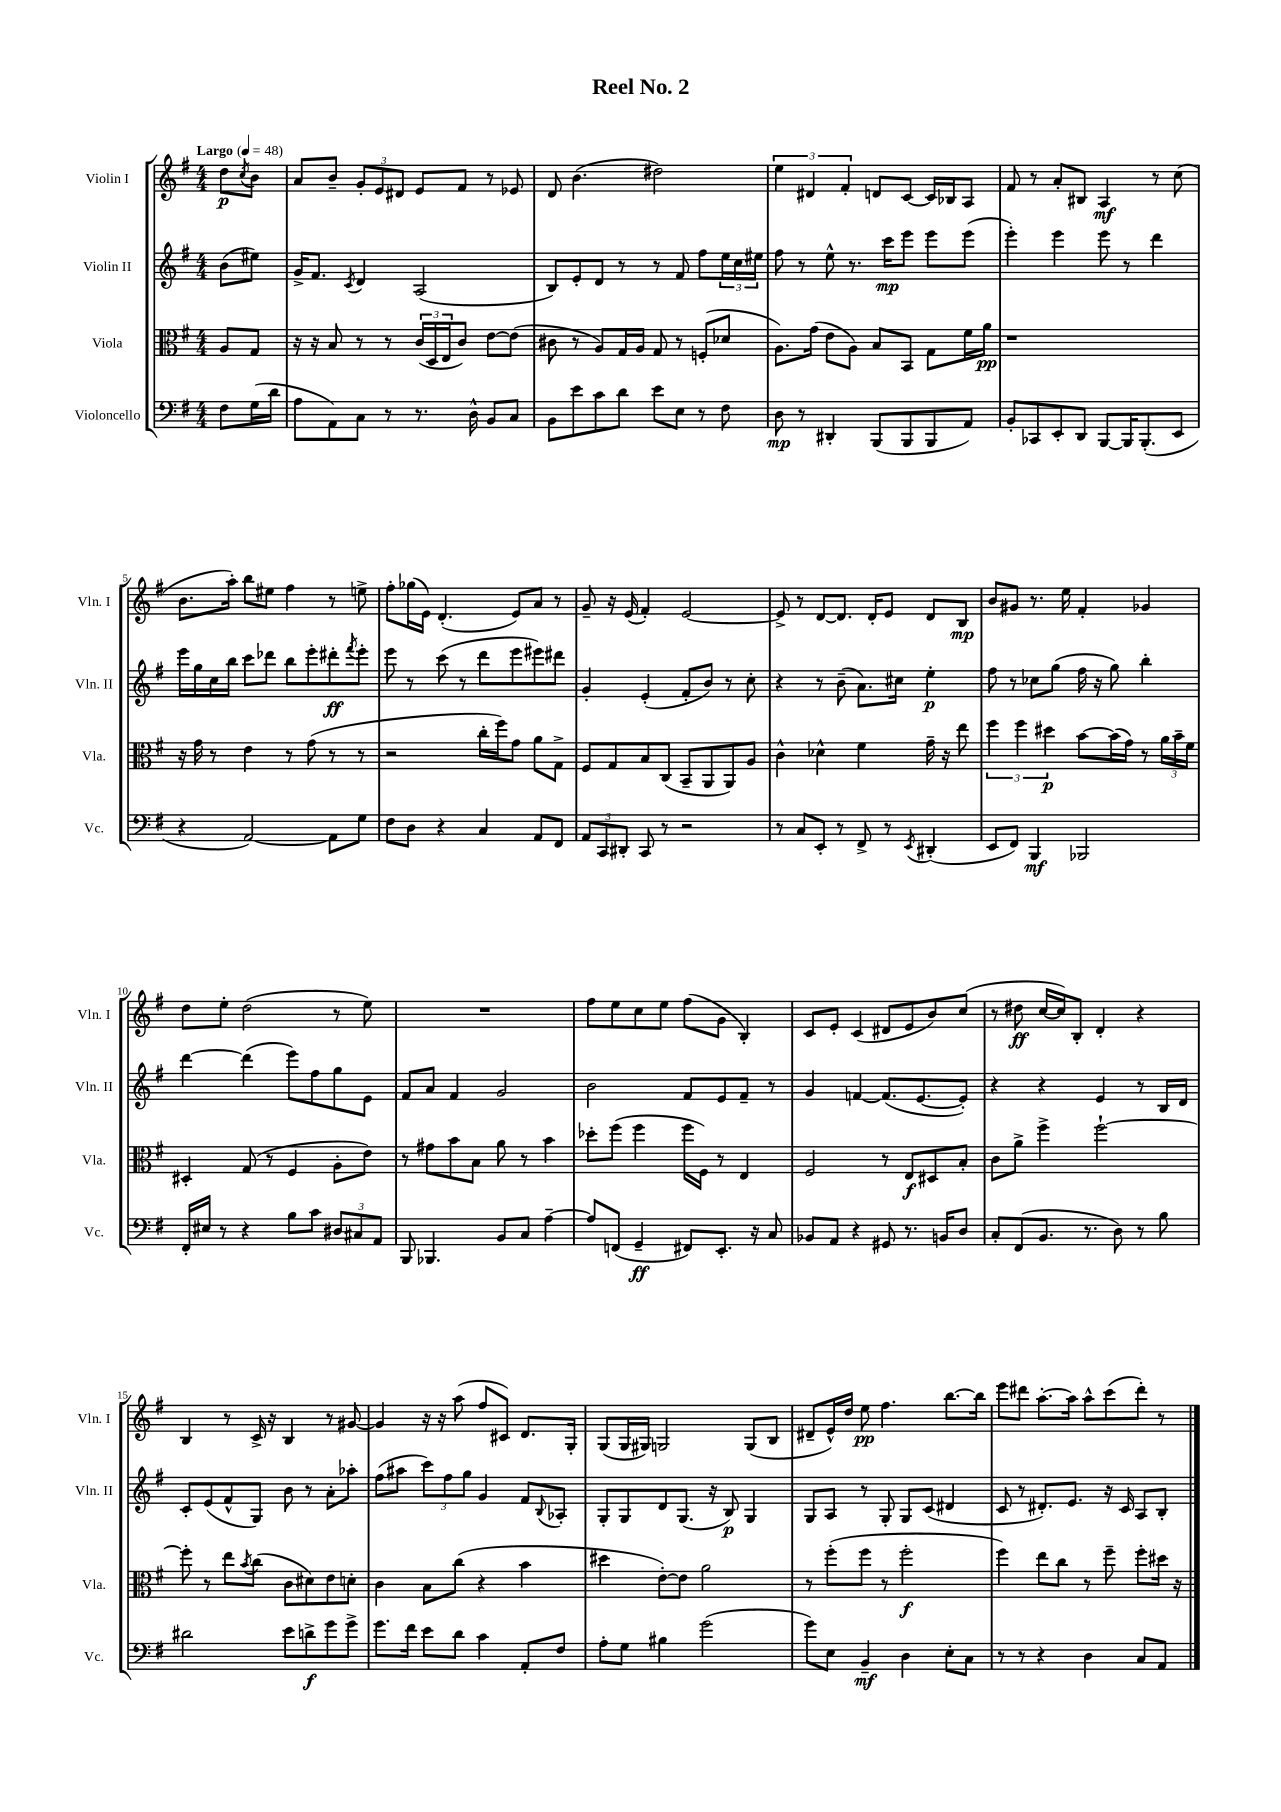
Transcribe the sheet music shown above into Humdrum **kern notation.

**kern	**kern	**kern	**kern
*staff4	*staff3	*staff2	*staff1
*clefF4	*clefC3	*clefG2	*clefG2
*k[f#]	*k[f#]	*k[f#]	*k[f#]
*M4/4	*M4/4	*M4/4	*M4/4
*MM48	*MM48	*MM48	*MM48
8F#\L	8A/L	(8b\L	8dd\L
.	.	.	8qcc/
(16G\L	8G/J	8ee#\J)	8b\J
16d\JJ	.	.	.
=	=	=	=
8A\L	16r	16g^/LK	8a/L
.	16r	8.f#/J	.
8AA\)	8B/	.	8b~/J
.	.	8qc/	.
8C\J	8r	4d/	12g'/L
.	.	.	12e/
8r	8r	.	.
.	.	.	12d#/J
8.r	(24c/LL	(2A/	8e/L
.	24D/	.	.
.	24E/J	.	.
.	8c/J)	.	8f#/J
16D^^\	.	.	.
8BB/L	[8e\L	.	8r
8C/J	(8e\]J	.	8e-/
=	=	=	=
8BB\L	8c#\	8B/L)	8d/
8e\	8r	8e'/	(4.b\
8c\	8A/L)	8d/J	.
8d\J	16G/L	8r	.
.	16A/JJ	.	.
8e\L	8G/	8r	2dd#\)
8E\J	8r	8f#/	.
8r	(8F'/L	8ff#\L	.
8F#\	8d-/J	24ee\L	.
.	.	24cc\	.
.	.	24ee#\JJ	.
=	=	=	=
8D\	8.A\L)	8ff#\	6ee\
8r	.	8r	.
.	.	.	6d#/
.	(16g\Jk	.	.
4DD#'/	8e\L	8ee^^\	.
.	.	.	6f#'/
.	8A\J)	8.r	.
(8BBB/L	8B/L	.	8d/L
.	.	16ccc\LK	.
8BBB/	8BB/J	8eee\J	[8c/J
8BBB/	8G\L	8eee\L	16c/]LL
.	.	.	16B-/J
8AA/J)	16f#\L	(8eee\J	8A/J
.	16a\JJ	.	.
=	=	=	=
8BB'/L	1r	4eee'\)	8f#/
8CC-/	.	.	8r
8EE'/	.	4eee\	8a'/L
8DD/J	.	.	8B#/J
[8BBB/L	.	8eee\	4A/
16BBB/]K	.	8r	.
(8.BBB'/	.	.	.
.	.	4ddd\	8r
8EE/J	.	.	(8cc\
=	=	=	=
4r	16r	16eee\LL	8.b\L
.	16g\	16gg\	.
.	8r	16cc\	.
.	.	16bb\JJ	16aa'\Jk)
[2AA/)	4e\	8ccc\L	8bb\L
.	.	8ddd-\J	8ee#\J
.	8r	8bb\L	4ff#\
.	(8g\	8eee'\	.
8AA\]L	8r	8ddd#'\	8r
.	.	8qfff#/	.
8G\J	8r	8eee'\J	8ee^\
=	=	=	=
8F#\L	2r	8eee\	8ff#'\L
8D\J	.	8r	(16gg-\L
.	.	.	16e\JJ)
4r	.	(8ccc\	(4.d'/
.	.	8r	.
4C/	16cc'\LL	8ddd\L	.
.	16ff#\J)	.	.
.	8g\J	8eee\	8e/L)
8AA/L	8a\L	8eee#\)	8a/J
8FF#/J	8G^\J	8ddd#\J	8r
=	=	=	=
12AA/L	8F#/L	4g'/	8g~/
12CC/	.	.	.
.	8G/	.	16r
12DD#'/J	.	.	.
.	.	.	(16e/
8CC/	8B/	(4e'/	4f#'/)
8r	(8C/J	.	.
2r	8BB~/L	8f#'/L	[2e/
.	8AA/	8b/J)	.
.	8AA/)	8r	.
.	8A/J	8cc'\	.
=	=	=	=
8r	4c^^\	4r	8e^/]
8C/L	.	.	8r
8EE'/J	4d-^^\	8r	[8d/L
8r	.	(8b~\	8.d/]J
8FF#^/	4f#\	8.a\L)	.
.	.	.	16d'/LK
8r	.	.	8e/J
.	.	16cc#\Jk	.
8qEE/	.	.	.
(4DD#'/	16g~\	4ee'\	8d/L
.	16r	.	.
.	8ee\	.	8B/J
=	=	=	=
8EE/L	6ff#\	8ff#\	8b/L
8FF#/J)	.	8r	8g#/J
.	6ff#\	.	.
4BBB/	.	8cc-\L	8.r
.	6dd#\	.	.
.	.	(8gg\J	.
.	.	.	16ee\
2BBB-/	[8b\L	16ff#\	4f#'/
.	.	16r	.
.	(16b\]L	8gg\)	.
.	16g\JJ)	.	.
.	8r	4bb'\	4g-/
.	24a\LL	.	.
.	24b~\	.	.
.	24f#\JJ	.	.
=	=	=	=
16FF#'/LL	4D#'/	[4ddd\	8dd\L
16E#/JJ	.	.	.
8r	.	.	8ee'\J
4r	(8G/	(4ddd\]	(2dd\
.	8r	.	.
8B\L	4F#/	8eee\L)	.
8c\J	.	8ff#\	.
12D#/L	8A'\L	8gg\	8r
12C#/	.	.	.
.	8e\J)	8e\J	8ee\)
12AA/J	.	.	.
=	=	=	=
8BBB/	8r	8f#/L	1r
4.BBB-/	8g#\L	8a/J	.
.	8b\	4f#/	.
.	8B\J	.	.
8BB/L	8a\	2g/	.
8C/J	8r	.	.
[4A~\	4b\	.	.
=	=	=	=
8A/]L	8dd-'\L	2b\	8ff#\L
(8FF/J	(8ff#\J	.	8ee\
4GG~/	4ff#\	.	8cc\
.	.	.	8ee\J
8FF#/L)	16ff#\LL	8f#/L	(8ff#\L
.	16F#\JJ)	.	.
8.EE'/J	8r	8e/	8g\J
.	4E/	8f#~/J	4B'/)
16r	.	.	.
8C/	.	8r	.
=	=	=	=
8BB-/L	2F#/	4g/	8c/L
8AA/J	.	.	8e'/J
4r	.	[4f/	(4c/
8GG#/	8r	(8.f/]L	8d#/L
8.r	8E/L	.	8e/
.	.	[8.e/	.
.	8D#/	.	8b/)
16BB/LK	.	.	.
8D/J	8B'/J	8e'/]J)	(8cc/J
=	=	=	=
8C'/L	8c\L	4r	8r
(8FF#/	8a^\J	.	8dd#\
8.BB/J	4ff#^\	4r	[16cc/LL
.	.	.	16cc/]J)
.	.	.	8B'/J
8.r	.	.	.
.	[2ff#`\	4e/	4d'/
8D\)	.	.	.
8r	.	8r	4r
8B\	.	16B/LL	.
.	.	16d/JJ	.
=	=	=	=
2d#\	8ff#'\]	8c'/L	4B/
.	8r	(8e/	.
.	8ee\L	8f#^^/	8r
.	8qb/	.	.
.	(8cc\J	8G/J)	16c^/
.	.	.	16r
8e\L	8c\L	8b\	4B/
8d^\	8d#\)	8r	.
8g\	8e\	8a'\L	8r
8g^\J	8d'\J	8aa-'\J	[8g#/
=	=	=	=
8.g\L	4c\	(8ff#\L	4g#/]
.	.	8aa#\J	.
16f#\Jk	.	.	.
8e\L	8B\L	12ccc\L)	16r
.	.	.	16r
.	.	12ff#\	.
8d\J	(8cc\J	.	(8aa\
.	.	12gg\J	.
4c\	4r	4g/	8ff#/L
.	.	.	8c#/J)
8AA'/L	4b\	8f#/L	8.d/L
.	.	8qqB/	.
8F#/J	.	8A-'/J	.
.	.	.	16G'/Jk
=	=	=	=
8A'\L	4dd#\	8G'/L	(8G/L
8G\J	.	8G/	16G/L
.	.	.	16G#/JJ)
4B#\	[8e'\L)	8d/	2G/
.	8e\]J	(8.G/J	.
(2g\	2a\	.	.
.	.	16r	.
.	.	8B/)	.
.	.	4G/	(8G/L
.	.	.	8B/J
=	=	=	=
8g\L)	8r	8G/L	8d#~/L
8E\J	(8ff#'\L	8A/J	16e^^/L)
.	.	.	16dd/JJ
4BB~/	8ff#\J	8r	8ee\
.	8r	8G'/	4.ff#\
4D\	2ff#'\	8G/L	.
.	.	(8c/J	.
8E'\L	.	4d#/	[8.bb\L
8C\J	.	.	.
.	.	.	16bb\]Jk
=	=	=	=
8r	4ff#\)	8c/	8eee\L
8r	.	8r	8ddd#\J
4r	8ee\L	8.d#'/L)	[8.aa'\L
.	8cc\J	.	.
.	.	8.e/J	16aa\]Jk
4D\	8r	.	8aa^^\L
.	8ff#~\	16r	(8ccc\
.	.	16c/	.
8C/L	8ff#'\L	8A/L	8ddd#'\J)
8AA/J	16dd#\Jk	8B'/J	8r
.	16r	.	.
==	==	==	==
*-	*-	*-	*-
